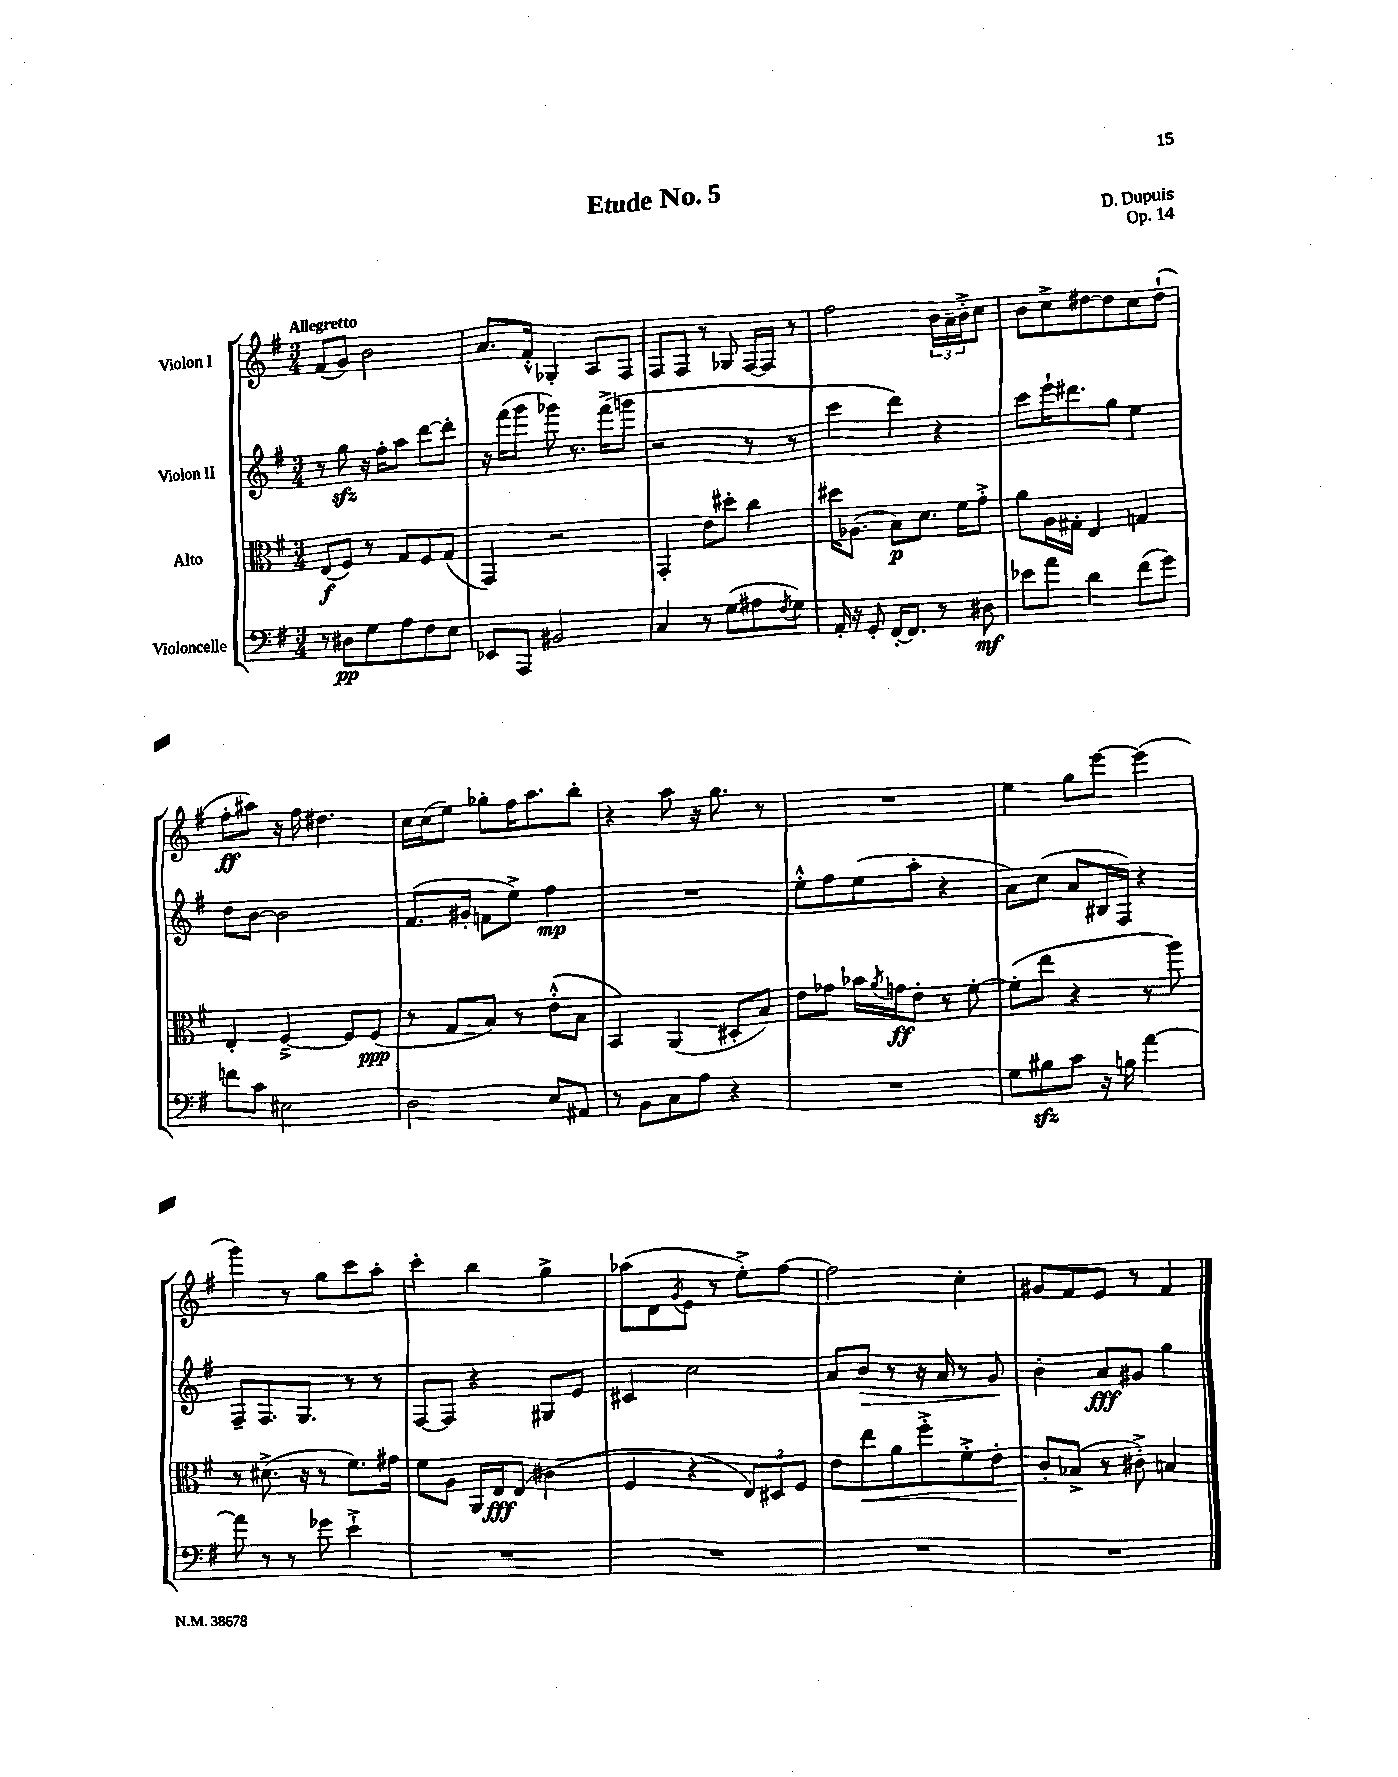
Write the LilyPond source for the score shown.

\header { title = "Etude No. 5" composer = "D. Dupuis" opus = "Op. 14" }
<<
\new StaffGroup <<
\new Staff = "s0" \with { instrumentName = "Violon I" } {
    \clef treble \key g \major \numericTimeSignature \time 3/4 \tempo "Allegretto"
    fis'8( g'8) b'2 |
    a'8. fis'16-.-^ ges4-. a8 fis8 |
    fis8 fis8 r8 ges8 fis16~ fis16 r8 |
    fis''2 \tuplet 3/2 { b'16 a'16-- b'16-.-> } c''8 |
    b'8 c''8-> dis''8~ dis''8 c''8 dis''8-!( |
    fis''8-.\ff ais''8) r16 fis''16 dis''4. |
    c''16 c''16( e''8) ges''8-. fis''16 a''8. b''8-. |
    r4 a''8 r16 g''8. r8 |
    R2. |
    e''4 g''8 e'''8~ e'''4( |
    g'''4) r8 g''8 c'''8 a''8-. |
    c'''4-. b''4 g''4-> |
    aes''8( d'8 \acciaccatura { g'8 } e'8 r8 e''8-.->) fis''8~ |
    fis''2 c''4-. |
    gis'8 fis'8 e'8 r8 fis'4 \bar "|." |
}
\new Staff = "s1" \with { instrumentName = "Violon II" } {
    \clef treble \key g \major \numericTimeSignature \time 3/4
    r8 g''8\sfz r16 fis''16-. a''8 d'''8~ d'''8-. |
    r16 fis'''16( g'''8 ges'''8) r8. fis'''16->( g'''8 |
    r2 r8 r8 |
    c'''4 d'''4) r4 |
    c'''8 e'''16-! dis'''8. g''8 e''4 |
    d''8 b'8~ b'2 |
    fis'8.( gis'16-. f'8 e''8->) fis''4\mp |
    R2. |
    e''8-.-^ fis''8 e''8( a''8-. r4 |
    a'8) c''8( a'8 bis16 fis16) r4 |
    fis8-- fis8. g8. r8 r8 |
    fis8~ fis8 r4 gis8 e'8 |
    cis'4 c''2 |
    a'8 b'8\> r8 r16 a'16 r8 g'8\! |
    b'4-. a'8\fff gis'8 g''4 \bar "|." |
}
\new Staff = "s2" \with { instrumentName = "Alto" } {
    \clef alto \key g \major \numericTimeSignature \time 3/4
    e8\f( fis8) r8 g8 fis8 g8( |
    g,4) r2 |
    g,4-. e'8 dis''8-. c''4 |
    dis''16 aes8.( b8\p) d'8. fis'16 g'8-.-> |
    a'8 a16 gis16-. e4 g4 |
    e4-. fis4~---> fis8 fis8\ppp( |
    r8 g8 b8) r8 e'8-.-^( b8 |
    b,4) a,4( dis8-. b8) |
    e'8 ges'8 bes'16 \acciaccatura { a'8 } g'16\ff e'8-. r8 fis'8~-. |
    fis'8-.( e''8 r4 r8 a''8) |
    r8 dis'8.->( r16 r8 fis'8.) gis'16 |
    fis'8 a8 a,16 e16\fff e8( cis'4 |
    fis4 r4 \tuplet 3/2 { e8) dis8 fis8 } |
    e'8 e''8\< a'8 fis''8-.-> fis'8-.-> e'8-. |
    c'8-.\! bes8->( r8 cis'8-.->) b4 \bar "|." |
}
\new Staff = "s3" \with { instrumentName = "Violoncelle" } {
    \clef bass \key g \major \numericTimeSignature \time 3/4
    r8 dis8\pp g8 a8 fis8 e8 |
    ees,8 a,,8 bis,2 |
    c4 r8 g8( ais8 \acciaccatura { fis8 } g8) |
    a,16-. r16 g,8-. fis,16~-. fis,8. r8 dis8\mf |
    ees'8 a'8 d'4 fis'8( g'8) |
    f'8 c'8 eis2 |
    d2 e8 ais,8 |
    r8 b,8 c8 a8 r4 |
    R2. |
    g8 bis8\sfz c'8 r16 b16 a'4~ |
    a'8 r8 r8 ges'8 e'4-!-> |
    R2. |
    R2. |
    R2. |
    R2. \bar "|." |
}
>>
>>
\layout { \context { \Score \remove "Bar_number_engraver" } }
